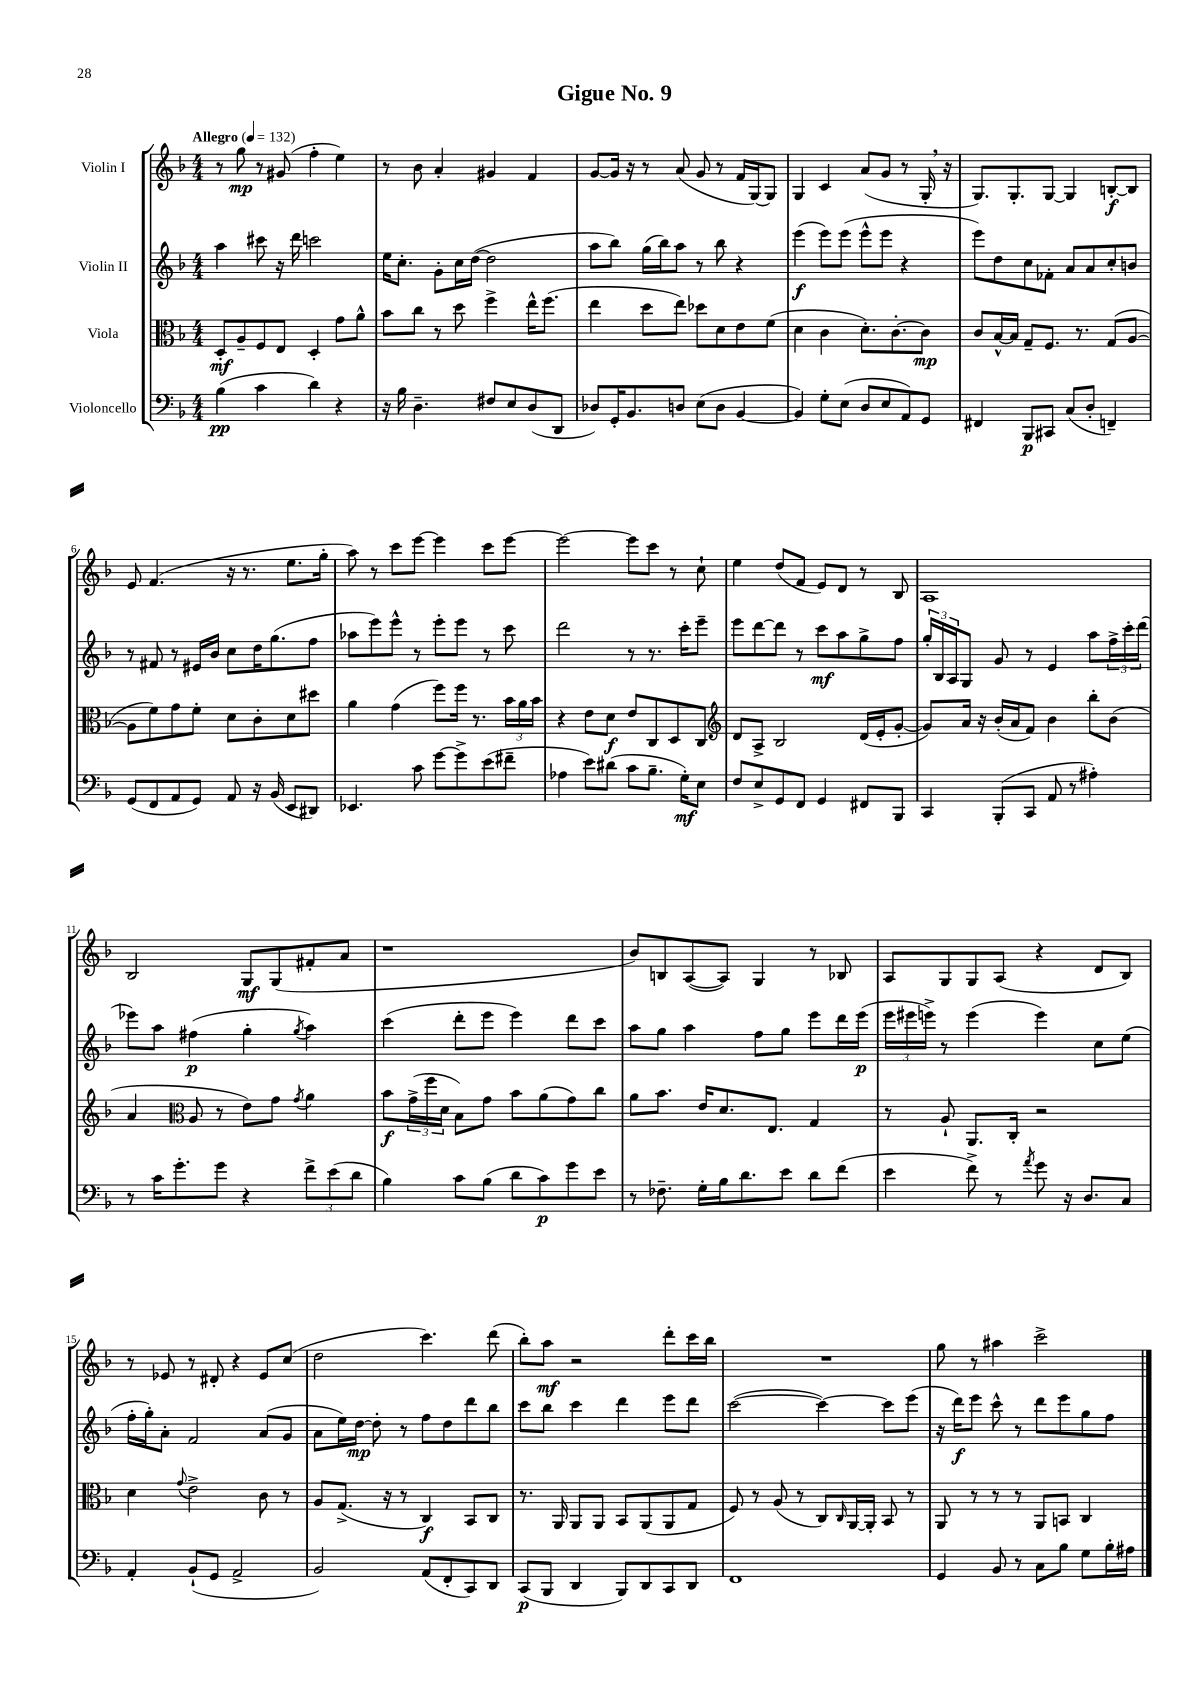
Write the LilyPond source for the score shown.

\header { title = "Gigue No. 9" }
<<
\new StaffGroup <<
\new Staff = "s0" \with { instrumentName = "Violin I" } {
    \clef treble \key f \major \numericTimeSignature \time 4/4 \tempo "Allegro" 4 = 132
    r8 g''8\mp r8 gis'8( f''4-. e''4) |
    r8 bes'8 a'4-. gis'4 f'4 |
    g'8~ g'16 r16 r8 a'8( g'8 r8 f'16 g16~) g8 |
    g4 c'4 a'8( g'8 r8 g16-. \breathe r16 |
    g8.) g8.-. g8~ g4 b8~-.\f b8 |
    e'8 f'4.( r16 r8. e''8. g''16-. |
    a''8) r8 c'''8 e'''8~ e'''4 c'''8 e'''8~ |
    e'''2~ e'''8 c'''8 r8 c''8-! |
    e''4 d''8( f'8 e'8) d'8 r8 bes8 |
    a1 |
    bes2 g8\mf g8( fis'8-. a'8 |
    r1 |
    bes'8) b8 a8~( a8) g4 r8 bes8 |
    a8 g8 g8 a8( r4 d'8 bes8) |
    r8 ees'8 r8 dis'8-. r4 ees'8 c''8( |
    d''2 c'''4.) d'''8( |
    bes''8-.) a''8\mf r2 d'''8-. c'''16 bes''16 |
    R1 |
    g''8 r8 ais''4 c'''2-> \bar "|." |
}
\new Staff = "s1" \with { instrumentName = "Violin II" } {
    \clef treble \key f \major \numericTimeSignature \time 4/4
    a''4 cis'''8 r16 d'''16 c'''2 |
    e''16 c''8.-. g'8-. c''16 d''16~( d''2 |
    a''8 bes''8) g''16( bes''16) a''8 r8 bes''8 r4 |
    e'''4\f( e'''8) e'''8( e'''8-^ e'''8 r4 |
    e'''8) d''8 c''8 fes'8-. a'8 a'8 c''8-. b'8 |
    r8 fis'8 r8 eis'16 bes'16 c''8 d''16 g''8.( f''8 |
    aes''8 e'''8) e'''8-^ r8 e'''8-. e'''8 r8 c'''8 |
    d'''2 r8 r8. c'''16-. e'''8-- |
    e'''8 d'''8~ d'''8 r8 c'''8\mf a''8 g''8-> f''8 |
    \tuplet 3/2 { g''16-. bes16 a16 } g8 g'8 r8 e'4 a''8 \tuplet 3/2 { f''16-> c'''16-. d'''16( } |
    ees'''8) a''8 fis''4\p( g''4-. \acciaccatura { g''8 } a''4) |
    c'''4( d'''8-. e'''8 e'''4) d'''8 c'''8 |
    a''8 g''8 a''4 f''8 g''8 e'''8 d'''16 e'''16\p( |
    \tuplet 3/2 { e'''16 eis'''16 e'''16->) } r8 e'''4( e'''4) c''8 e''8( |
    f''16-. g''16-.) a'8-. f'2 a'8( g'8 |
    a'8 e''16) d''16~\mp d''8-. r8 f''8 d''8 d'''8 bes''8 |
    c'''8 bes''8 c'''4 d'''4 e'''8 d'''8 |
    c'''2~( c'''4~) c'''8 e'''8( |
    r16 d'''16\f) e'''8 c'''8-^ r8 d'''8 e'''8 g''8 f''8 \bar "|." |
}
\new Staff = "s2" \with { instrumentName = "Viola" } {
    \clef alto \key f \major \numericTimeSignature \time 4/4
    d8-.\mf a8-- f8 e8 d4-. g'8 a'8-^ |
    bes'8 c''8 r8 d''8 f''4-> e''16-^ f''8.( |
    e''4 d''8 e''8) des''8 d'8 e'8 f'8( |
    d'4 c'4 d'8.-.) c'8.~-. c'8\mp |
    c'8 bes16~-^ bes16 g8-- f8. r8. g8( a8~ |
    a8 f'8) g'8 f'8-. d'8 c'8-. d'8 dis''8 |
    a'4 g'4( f''8) f''16 r8. \tuplet 3/2 { bes'16 a'16 bes'16 } |
    r4 e'8 d'8\f e'8 c8 d8 c8 |
    \clef treble d'8 a8-> bes2 d'16( e'16-. g'8~-. |
    g'8) a'16 r16 bes'16-.( a'16 f'8) bes'4 bes''8-. bes'8( |
    a'4 \clef alto a8 r8 e'8) g'8 \acciaccatura { g'8 } a'4 |
    bes'8\f \tuplet 3/2 { g'16->( f''16 d'16 } bes8) g'8 bes'8 a'8( g'8) c''8 |
    a'8 bes'8. e'16 d'8. e8. g4 |
    r8 a8-! a,8. c16-. r2 |
    d'4 \appoggiatura { g'8 } e'2-> c'8 r8 |
    a8 g8.->( r16 r8 c4\f) bes,8 c8 |
    r8. a,16 a,8 a,8 bes,8 a,8( a,8 g8 |
    f8) r8 a8( r8 c8) \grace { c16 } a,16~ a,16-. bes,8 r8 |
    a,8 r8 r8 r8 a,8 b,8 c4 \bar "|." |
}
\new Staff = "s3" \with { instrumentName = "Violoncello" } {
    \clef bass \key f \major \numericTimeSignature \time 4/4
    bes4\pp( c'4 d'4) r4 |
    r16 bes16 d4.-- fis8 e8 d8( d,8 |
    des8) g,16-. bes,8. d8 e8( d8 bes,4~ |
    bes,4) g8-. e8( d8 e8 a,8) g,8 |
    fis,4 bes,,8\p cis,8 c8( d8-. f,4--) |
    g,8( f,8 a,8 g,8) a,8 r16 bes,16( e,8 dis,8) |
    ees,4. c'8 g'8~ g'8-> e'8( fis'8-- |
    aes4 e'8) dis'8( c'8 bes8.-- g16-.\mf) e8 |
    f8 e8-> g,8 f,8 g,4 fis,8 bes,,8 |
    c,4 bes,,8-.( c,8 a,8 r8 ais4-.) |
    r8 c'16 g'8.-. g'8 r4 \tuplet 3/2 { f'8-> e'8( d'8 } |
    bes4) c'8 bes8( d'8 c'8\p) g'8 e'8 |
    r8 fes8.-- g16-. bes16 d'8. e'8 d'8 f'8( |
    e'4 f'8->) r8 \acciaccatura { a'8 } g'8 r16 d8. c8 |
    a,4-. bes,8-!( g,8 a,2-> |
    bes,2) a,8( f,8-. c,8) d,8 |
    c,8\p( bes,,8 d,4 bes,,8) d,8 c,8 d,8 |
    f,1 |
    g,4 bes,8 r8 c8 bes8 g8 bes16-. ais16 \bar "|." |
}
>>
>>
